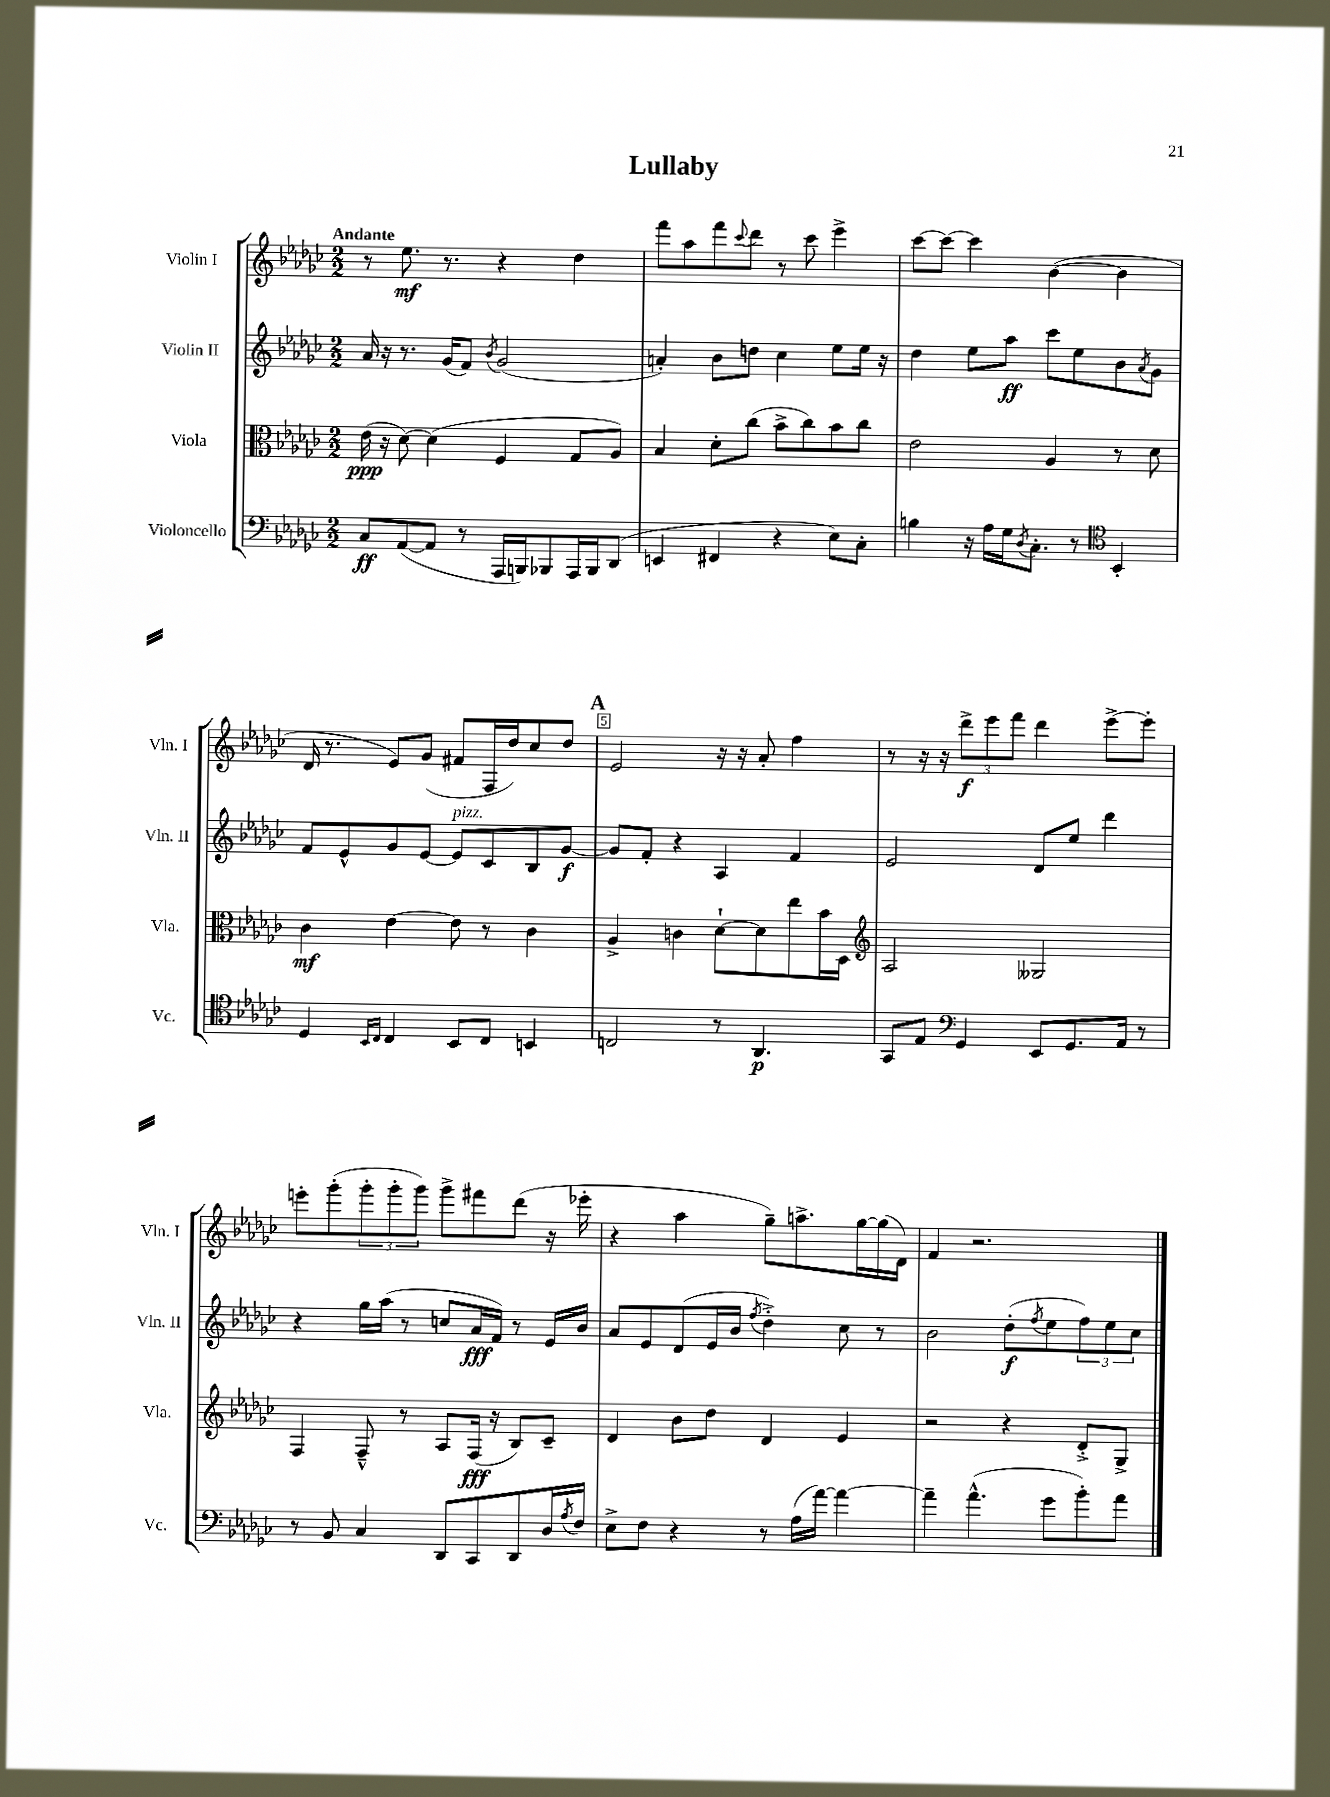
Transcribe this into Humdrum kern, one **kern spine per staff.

**kern	**kern	**kern	**kern
*staff4	*staff3	*staff2	*staff1
*clefF4	*clefC3	*clefG2	*clefG2
*k[b-e-a-d-g-c-]	*k[b-e-a-d-g-c-]	*k[b-e-a-d-g-c-]	*k[b-e-a-d-g-c-]
*M2/2	*M2/2	*M2/2	*M2/2
8C-/L	(16e-\	16a-/	8r
.	16r	16r	.
([8AA-/	[8d-\)	8.r	8.ee-\
8AA-/]J	(4d-\]	.	.
.	.	(16g-/LK	8.r
8r	.	8f/J)	.
.	.	8qb-/	.
16AAA-/LL	4F/	(2g-/	4r
16BBB/J)	.	.	.
8BBB-/	.	.	.
16AAA-/L	8G-/L	.	4dd-\
16BBB-/J	.	.	.
(8DD-/J	8A-/J)	.	.
=	=	=	=
4EE/	4B-/	4a'/)	8fff\L
.	.	.	8aa-\
4FF#/	8d-'\L	8b-\L	8fff\
.	.	.	8qqccc-/
.	(8cc-\J	8dd\J	8ddd-\J
4r	8b-^\L	4cc-\	8r
.	8cc-\)	.	8ccc-\
8E-\L)	8b-\	8ee-\L	4eee-^\
8C-'\J	8cc-\J	16ee-\Jk	.
.	.	16r	.
=	=	=	=
4B\	2e-\	4dd-\	[8ccc-\L
.	.	.	8ccc-\_J
16r	.	8ee-\L	4ccc-\]
16A-\LL	.	.	.
16G-\J	.	8aa-\J	.
8qD-/	.	.	.
8.C-'\J	.	.	.
.	4A-/	8ccc-\L	([4b-\
8r	.	8ee-\	.
*clefC4	*	*	*
4BB-'/	8r	8b-\	4b-\]
.	.	8qa-/	.
.	8d-\	8g-\J	.
=	=	=	=
4D-/	4c-\	8f/L	16d-/
.	.	.	8.r
.	.	8e-^^/	.
16qqBB-/LL	.	.	.
16qqC-/JJ	.	.	.
4C-/	[4e-\	8g-/	8e-/L)
.	.	[8e-/J	(8g-/J
8BB-/L	8e-\]	8e-/]L	8f#/L
8C-/J	8r	8c-/	16F/L
.	.	.	16dd-/J)
4BB/	4c-\	8B-/	8cc-/
.	.	[8g-/J	8dd-/J
=	=	=	=
2C/	4A-^/	8g-/]L	2e-/
.	.	8f'/J	.
.	4c\	4r	.
8r	[8d-`\L	4A-/	16r
.	.	.	16r
4.AA-/	8d-\]	.	8a-'/
.	8ee-\	4f/	4ff\
.	16b-\L	.	.
.	16D-\JJ	.	.
=	=	=	=
*	*clefG2	*	*
8GG-/L	2A-/	2e-/	8r
8E-/J	.	.	16r
.	.	.	16r
*clefF4	*	*	*
4GG-/	.	.	12ddd-^\L
.	.	.	12eee-\
.	.	.	12fff\J
8EE-/L	2G--/	8d-/L	4ddd-\
8.GG-/	.	8ee-/J	.
.	.	4ddd-\	[8eee-^\L
16AA-/Jk	.	.	.
8r	.	.	8eee-'\]J
=	=	=	=
8r	4F/	4r	8eee'\L
8BB-/	.	.	(8ggg-'\
4C-/	8F~^^/	16gg-\LL	12ggg-'\
.	.	(16aa-\JJ	.
.	.	.	12ggg-'\
.	8r	8r	.
.	.	.	12ggg-\J)
8DD-/L	8A-/L	8cc/L	8ggg-^\L
8CC-/	(16F/Jk	16a-/L	8fff#\
.	16r	16f/JJ)	.
8DD-/	8B-/L)	8r	(8ddd-\J
16D-/L	8c-~/J	16e-/LL	16r
8qA-/	.	.	.
16F/JJ	.	16b-/JJ	16eee-'\
=	=	=	=
8E-^\L	4d-/	8a-/L	4r
8F\J	.	8e-/	.
4r	8b-\L	(8d-/	4aa-\
.	8dd-\J	16e-/L	.
.	.	16b-/JJ	.
.	.	8qff/	.
8r	4d-/	4dd-'^\)	8gg-~\L)
(16A-\LL	.	.	8.aa^\
[16a-\JJ)	.	.	.
4a-\_	4e-/	8cc-\	.
.	.	.	[16gg-\L
.	.	8r	(16gg-\]
.	.	.	16d-\JJ)
=	=	=	=
4a-~\]	2r	2b-\	4f/
(4.a-^^\	.	.	2.r
.	4r	(8dd-'\L	.
.	.	8qff/	.
8g-\L	.	8ee-\	.
8b-'\)	8d-'^/L	12ff\)	.
.	.	12ee-\	.
8a-\J	8G-^/J	.	.
.	.	12cc-\J	.
==	==	==	==
*-	*-	*-	*-
